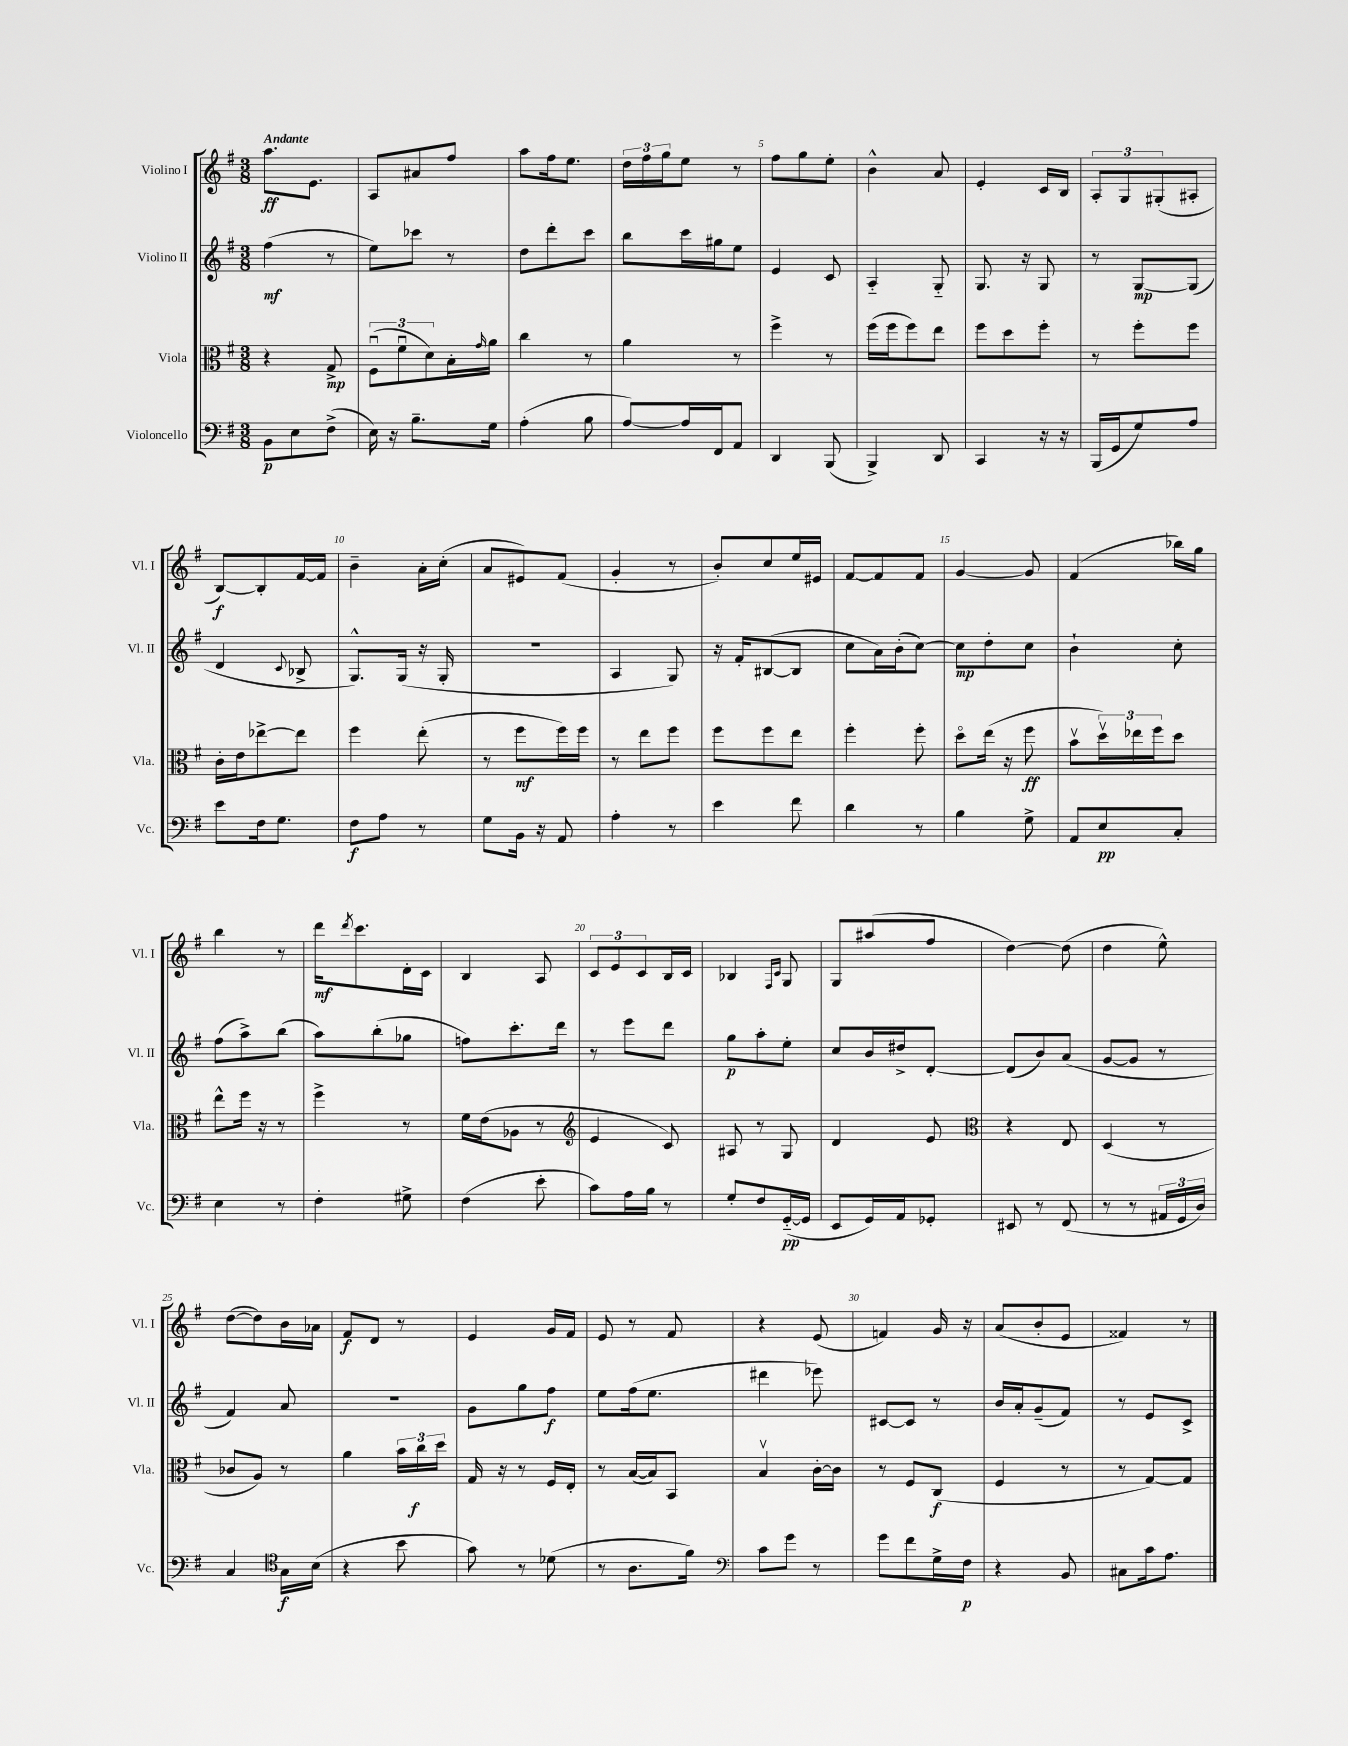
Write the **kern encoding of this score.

**kern	**kern	**kern	**kern
*staff4	*staff3	*staff2	*staff1
*clefF4	*clefC3	*clefG2	*clefG2
*k[f#]	*k[f#]	*k[f#]	*k[f#]
*M3/8	*M3/8	*M3/8	*M3/8
8BB\L	4r	(4ff#\	8.aa\L
8E\	.	.	.
.	.	.	8.e\J
(8F#^\J	8G^/	8r	.
=	=	=	=
16E\)	(12F#u\L	8ee\L)	8A/L
16r	.	.	.
.	12f#u\	.	.
8.B~\L	.	8ccc-\J	8a#/
.	12d\)	.	.
.	16B'\L	8r	8ff#/J
.	16qqg/	.	.
16G\Jk	16a\JJ	.	.
=	=	=	=
(4A'\	4cc\	8dd\L	8aa\L
.	.	8ddd'\	16ff#\k
.	.	.	8.ee\J
8B\	8r	8ccc\J	.
=	=	=	=
[8A/L)	4a\	8bb\L	24dd\LL
.	.	.	24ff#\
.	.	.	24gg\J
16A/]L	.	16ccc\L	8ee\J
16FF#/J	.	16gg#\J	.
8AA/J	8r	8ee\J	8r
=	=	=	=
4DD/	4ff#^\	4e/	8ff#\L
.	.	.	8gg\
(8BBB/	8r	8c/	8ee'\J
=	=	=	=
4BBB^/)	(16ff#\LL	4A'~/	4b^^\
.	16ff#\J	.	.
.	8ff#\)	.	.
8DD/	8ee\J	8G'~/	8a/
=	=	=	=
4CC/	8ff#\L	8.G/	4e'/
.	8dd\	.	.
.	.	16r	.
16r	8ff#'\J	8G/	16c/LL
16r	.	.	16B/JJ
=	=	=	=
(16BBB/LL	8r	8r	12A'/L
16GG/J	.	.	.
.	.	.	12G/
8G/)	8ff#'\L	[8G/L	.
.	.	.	(12G#'/
8A/J	8ff#\J	(8G/]J	8A#'/J
=	=	=	=
8e\L	16c'\LL	4d/	[8B/L)
.	16e\J	.	.
16F#\k	[8ee-^\	.	8B'/]
8.G\J	.	.	.
.	.	8qqc/	.
.	8ee-\]J	8B-^/	[16f#/L
.	.	.	16f#/]JJ
=	=	=	=
8F#\L	4ff#\	8.G^^/L)	4b~\
8A\J	.	.	.
.	.	(16G/Jk	.
8r	(8ee'\	16r	16a'\LL
.	.	16G'/	(16cc'\JJ
=	=	=	=
8G\L	8r	4.r	8a/L
16BB\Jk	8ff#\L	.	8e#/)
16r	.	.	.
8AA/	16ff#\L)	.	(8f#/J
.	16ff#\JJ	.	.
=	=	=	=
4A'\	8r	4A/	4g'/
.	8ee\L	.	.
8r	8ff#\J	8G/)	8r
=	=	=	=
4e\	8ff#\L	16r	8b'/L)
.	.	16f#'/LK	.
.	8ff#\	([8B#/	8cc/
8f#\	8ee\J	8B#/]J	16ee/L
.	.	.	16e#/JJ
=	=	=	=
4d\	4ff#'\	8cc\L	[8f#/L
.	.	16a\L)	8f#/]
.	.	(16b'\J	.
8r	8ff#'\	[8cc\J)	8f#/J
=	=	=	=
4B\	8ddo\L	8cc\]L	[4g/
.	(16ee\Jk	8dd'\	.
.	16r	.	.
8G^\	8ff#\	8cc\J	8g/]
=	=	=	=
8AA/L	8bv\L	4b`\	(4f#/
8E/	24ddv\L)	.	.
.	24ee-\	.	.
.	24ff#\J	.	.
8C'/J	8dd\J	8cc'\	16bb-\LL)
.	.	.	16gg\JJ
=	=	=	=
4E\	8ee^^\L	(8ff#\L	4bb\
.	16ff#\Jk	8aa^\)	.
.	16r	.	.
8r	8r	(8bb\J	8r
=	=	=	=
4F#'\	4ff#^\	8aa\L)	16ddd\LK
.	.	.	8qddd/
.	.	.	8.ccc\
.	.	(8bb'\	.
8G#^\	8r	8gg-\J	16d'\L
.	.	.	16c\JJ
=	=	=	=
(4F#\	16f#\LL	8ff\L)	4B/
.	(16e\J	.	.
.	8A-\J	8.ccc'\	.
8e'\	8r	.	8A/
.	.	16ddd\Jk	.
=	=	=	=
*	*clefG2	*	*
8c\L)	4e/	8r	12c/L
.	.	.	12e/
16A\L	.	8eee\L	.
.	.	.	12c/
16B\JJ	.	.	.
8r	8c/)	8ddd\J	16B/L
.	.	.	16c/JJ
=	=	=	=
8G'/L	8A#/	8gg\L	4B-/
8F#/	8r	8aa'\	.
.	.	.	16qqF#/LL
.	.	.	16qqc/JJ
([16GG'~/L	8G/	8ee'\J	8G/
16GG/]JJ	.	.	.
=	=	=	=
8EE/L	4d/	8cc/L	8G/L
16GG/L)	.	16b/L	(8aa#/
16AA/J	.	16dd#^/J	.
8GG-'/J	8e/	[8d'/J	8ff#/J
=	=	=	=
*	*clefC3	*	*
8EE#/	4r	(8d/]L	[4dd\)
8r	.	8b/)	.
(8FF#/	8E/	(8a/J	(8dd\]
=	=	=	=
8r	(4D/	[8g/L	4dd\
8r	.	8g/]J	.
24AA#/LL	8r	8r	8ee^^\)
24GG/	.	.	.
24D/JJ)	.	.	.
=	=	=	=
4C/	8c-/L	4f#/)	([8dd\L
.	8A/J)	.	8dd\])
*clefC4	*	*	*
16G\LL	8r	8a/	16b\L
(16B\JJ	.	.	16a-\JJ
=	=	=	=
4r	4a\	4.r	8f#/L
.	.	.	8d/J
8b\	24b\LL	.	8r
.	24cc\	.	.
.	24dd\JJ	.	.
=	=	=	=
8g\)	16G/	8g\L	4e/
.	16r	.	.
8r	8r	8gg\	.
(8d-\	16F#/LL	8ff#\J	16g/LL
.	16E'/JJ	.	16f#/JJ
=	=	=	=
8r	8r	8ee\L	8e/
8.A\L	([16B/LL	(16ff#\k	8r
.	16B/]J)	8.ee\J	.
.	8BB/J	.	8f#/
16f#\Jk)	.	.	.
=	=	=	=
*clefF4	*	*	*
8c\L	4Bv/	4ddd#\	4r
8g\J	.	.	.
8r	[16c'\LL	8eee-\)	(8e/
.	16c\]JJ	.	.
=	=	=	=
8g\L	8r	[8c#/L	4f/)
8f#\	8F#/L	8c#/]J	.
16G^\L	(8C/J	8r	16g/
16F#\JJ	.	.	16r
=	=	=	=
4r	4F#/	16b/LL	(8a/L
.	.	16a'/J	.
.	.	(8g~/	8b'/
8BB/	8r	8f#/J)	8e/J
=	=	=	=
8C#\L	8r	8r	4f##/)
16c\k	[8G/L)	8e/L	.
8.A\J	.	.	.
.	8G/]J	8c^/J	8r
==	==	==	==
*-	*-	*-	*-
